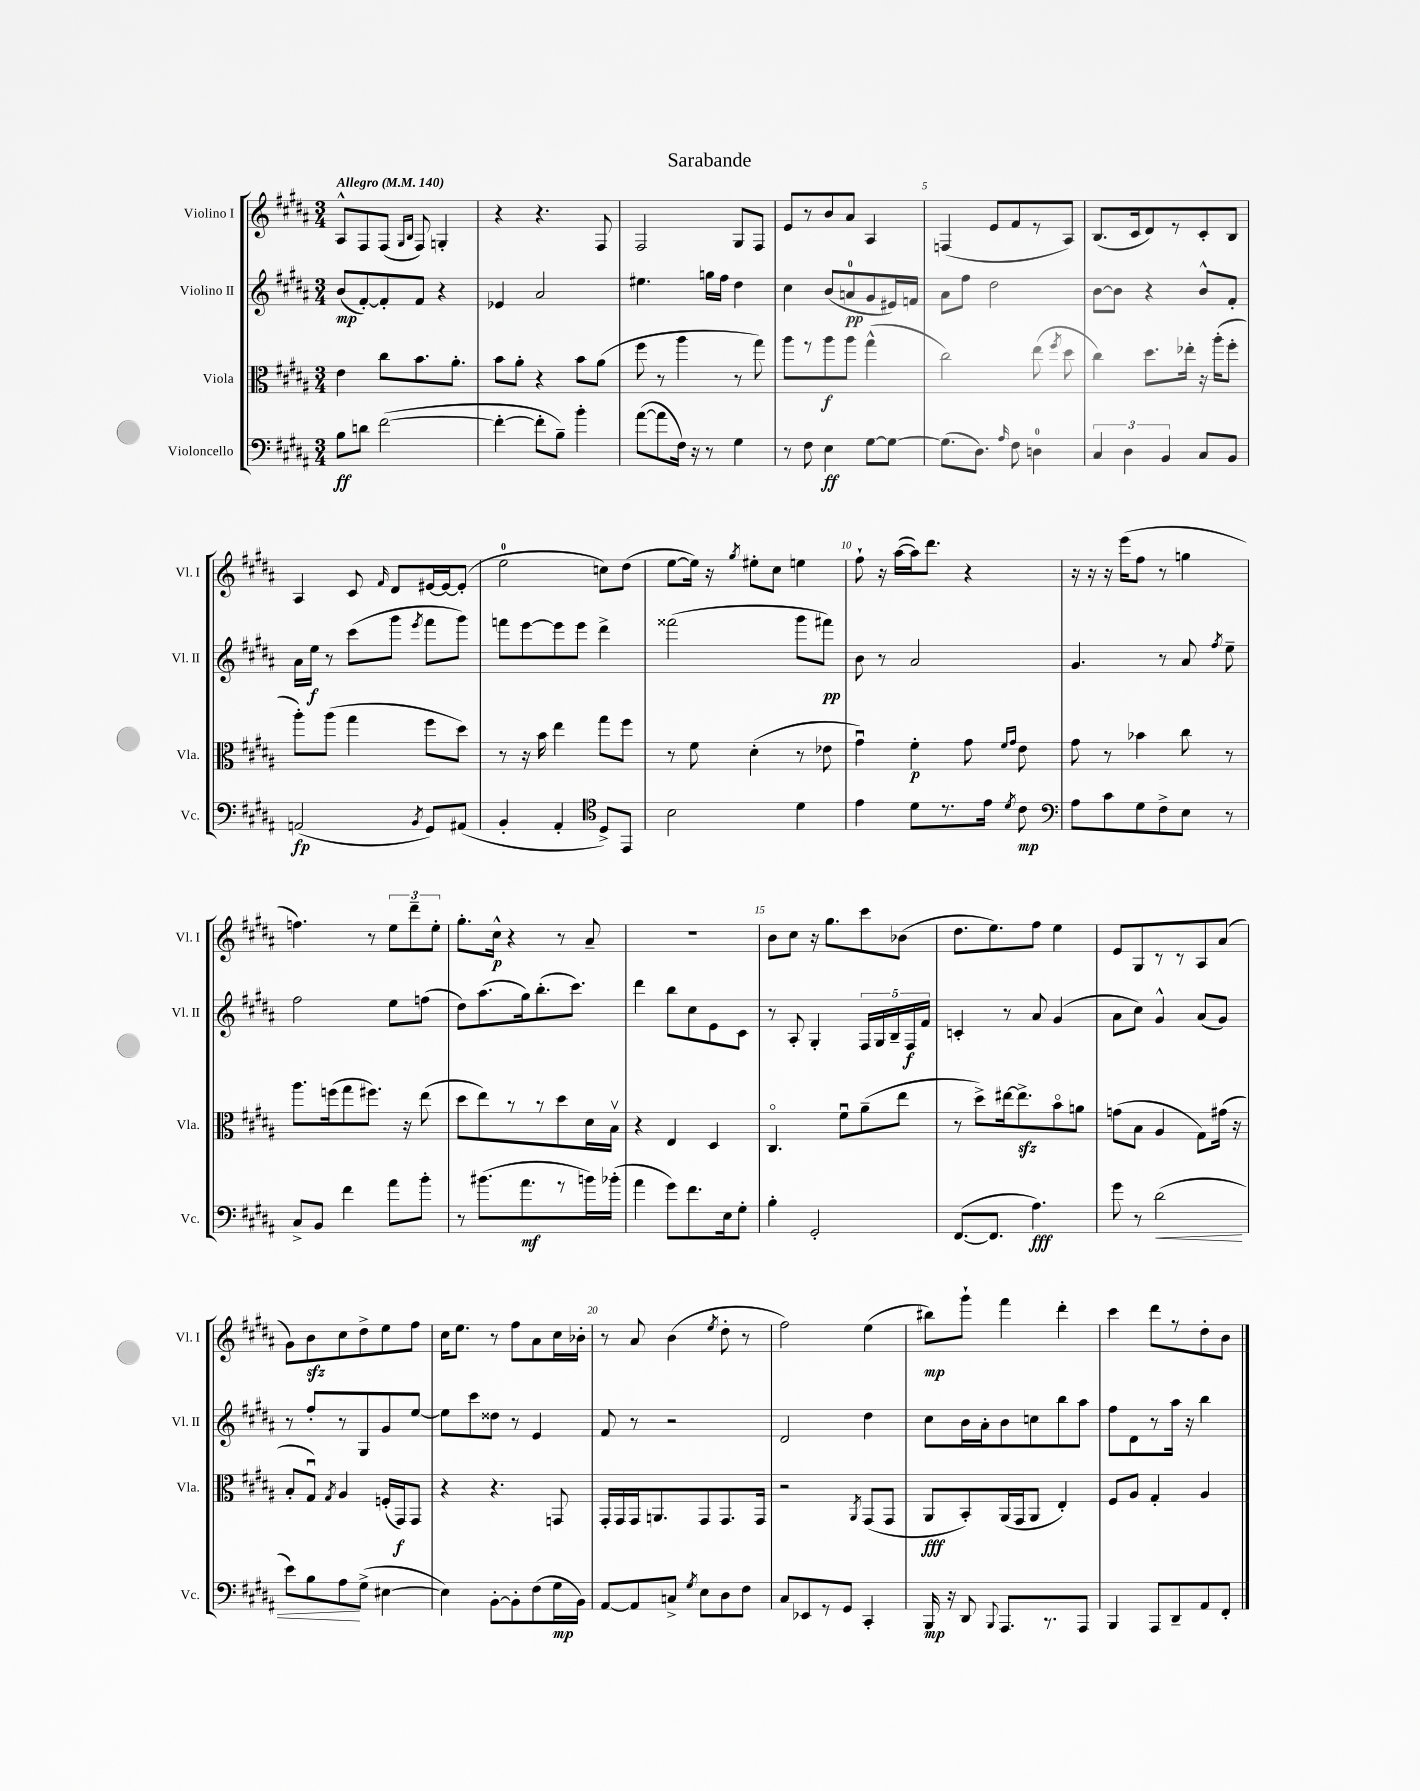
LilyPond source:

\header { title = "Sarabande" }
<<
\new StaffGroup <<
\new Staff = "s0" \with { instrumentName = "Violino I" shortInstrumentName = "Vl. I" } {
    \clef treble \key b \major \numericTimeSignature \time 3/4 \tempo "Allegro" 4 = 140
    \autoBeamOff ais8[-^ fis8 fis8]( \grace { gis16[ b16] } fis8) g4-. |
    r4 r4. fis8 |
    fis2 gis8[ fis8] |
    e'8[ r8 b'8 ais'8] ais4 |
    f4( e'8[ fis'8 r8 ais8]) |
    b8.[( cis'16 dis'8) r8 cis'8-. b8] |
    ais4 cis'8 \grace { fis'16 } dis'8[ eis'16~ eis'16~ eis'8]-.( |
    e''2-0 c''8[) dis''8]( |
    e''8[~ e''16]) r16 \acciaccatura { gis''8 } eis''8[-. cis''8] e''4 |
    fis''8-! r16 ais''16[~( ais''16) dis'''8.] r4 |
    r16 r16 r16 e'''16[( fis''8] r8 g''4 |
    f''4.) r8 \tuplet 3/2 { e''8[ dis'''8-- e''8]-. } |
    gis''8.[-. cis''16]-^\p r4 r8 ais'8-- |
    R2. |
    b'8[ cis''8] r16 gis''8.[ cis'''8 bes'8]( |
    dis''8.[ e''8.) fis''8] e''4 |
    e'8[ gis8 r8 r8 ais8 ais'8]( |
    gis'8[) b'8\sfz cis''8 dis''8-> e''8 fis''8] |
    cis''16[ e''8.] r8 fis''8[ ais'8 cis''16 bes'16]-. |
    r8 ais'8 b'4( \acciaccatura { e''8 } dis''8-. r8 |
    fis''2) e''4( |
    bis''8[\mp) gis'''8]-! fis'''4 dis'''4-. |
    cis'''4 dis'''8[ r8 dis''8-. b'8] \bar "|." |
}
\new Staff = "s1" \with { instrumentName = "Violino II" shortInstrumentName = "Vl. II" } {
    \clef treble \key b \major \numericTimeSignature \time 3/4
    \autoBeamOff b'8[\mp( fis'8~-.) fis'8-. fis'8] r4 |
    ees'4 ais'2 |
    eis''4. g''16[ fis''16] dis''4 |
    cis''4 b'8[( a'8-0\pp gis'8 eis'16) f'16] |
    ais'8[ fis''8] dis''2 |
    b'8[~ b'8] r4 b'8[-^ fis'8]-. |
    ais'16[ e''16]\f r8 cis'''8[( gis'''8] \acciaccatura { e'''8 } fis'''8[ gis'''8]) |
    f'''8[ e'''8~ e'''8 e'''8] dis'''4-> |
    fisis'''2( gis'''8[ fis'''8]\pp) |
    b'8 r8 ais'2 |
    gis'4. r8 ais'8 \acciaccatura { fis''8 } e''8-- |
    fis''2 e''8[ f''8]( |
    dis''8[) ais''8.( gis''16) b''8.-.( cis'''8.]) |
    dis'''4 b''8[ cis''8 e'8 cis'8] |
    r8 ais8-. gis4-. \tuplet 5/4 { fis16[ gis16 b16-- fis16\f fis'16] } |
    c'4-. r8 ais'8 gis'4( |
    ais'8[ cis''8]) gis'4-^ ais'8[( gis'8]) |
    r8 fis''8[-. r8 gis8 gis'8 e''8]~ |
    e''8[ cis'''8 disis''8] r8 e'4 |
    fis'8 r8 r2 |
    dis'2 dis''4 |
    cis''8[ b'16 ais'16-. b'8 c''8 b''8 ais''8] |
    fis''8[ dis'8 r8 ais''16] r16 b''4 \bar "|." |
}
\new Staff = "s2" \with { instrumentName = "Viola" shortInstrumentName = "Vla." } {
    \clef alto \key b \major \numericTimeSignature \time 3/4
    \autoBeamOff e'4 cis''8[ b'8. ais'8.]-. |
    b'8[ ais'8]-. r4 b'8[ ais'8]( |
    fis''8 r8 ais''4 r8 gis''8) |
    ais''8[ r8 ais''8\f ais''8] gis''4-^( |
    cis''2) e''8( \acciaccatura { fis''8 } dis''8 |
    cis''4) dis''8.[ ees''16]-. r16 ais''16[-.( fis''8]-. |
    ais''8[-.) ais''8]( gis''4 fis''8[ dis''8]) |
    r8 r16 b'16 e''4 gis''8[ fis''8] |
    r8 fis'8 dis'4-.( r8 ees'8 |
    gis'4\downbow) fis'4-.\p gis'8 \grace { fis'16[ gis'16] } e'8 |
    gis'8 r8 bes'4 cis''8 r8 |
    ais''8.[ f''16( gis''8 fis''8.]) r16 e''8( |
    dis''8[ e''8) r8 r8 dis''8 dis'16 b16]\upbow |
    r4 e4 dis4 |
    cis4.\flageolet fis'8[\downbow ais'8--( e''8] |
    r8 dis''8[->) eis''16~ eis''8.->\sfz b'8\flageolet a'8] |
    g'8[( b8] ais4 gis8[) gis'16]( r16 |
    b8[-. gis8]\downbow) \acciaccatura { gis8 } ais4 f16[-.( gis,16\f) gis,8] |
    r4 r4. g,8 |
    gis,16[-. gis,16 gis,16 a,8. gis,8 gis,8. gis,16] |
    r2 \acciaccatura { ais,8 } gis,8[( gis,8] |
    ais,8[\fff b,8-.) ais,16( gis,16 ais,8] e4-.) |
    fis8[ ais8] gis4-. ais4 \bar "|." |
}
\new Staff = "s3" \with { instrumentName = "Violoncello" shortInstrumentName = "Vc." } {
    \clef bass \key b \major \numericTimeSignature \time 3/4
    \autoBeamOff b8[\ff d'8] fis'2~( |
    fis'4~-. fis'8[-. b8]--) b'4-. |
    ais'8[~( ais'8 fis16]) r16 r8 gis4 |
    r8 fis8 e4\ff gis8[~ gis8]~ |
    gis8.[( dis8.]) \grace { ais16 } fis8 d4-0 |
    \tuplet 3/2 { cis4 dis4 b,4 } cis8[ b,8] |
    a,2\fp( \acciaccatura { b,8 } gis,8[) ais,8]( |
    b,4-. ais,4-. \clef tenor dis8[->) e,8] |
    b2 dis'4 |
    e'4 dis'8[ r8. e'16] \acciaccatura { dis'8 } cis'8\mp |
    \clef bass ais8[ cis'8 gis8 fis8-> e8] r8 |
    cis8[-> b,8] fis'4 ais'8[ b'8]-. |
    r8 bis'8.[( ais'8.\mf r8 b'16) bes'16]-.( |
    ais'4 gis'8[) fis'8. e16 gis8]-. |
    b4-. gis,2-. |
    fis,8.[~( fis,8.] ais4.\fff) |
    gis'8 r8 dis'2\<( |
    e'8[) b8 ais8\! gis8]->( eis4~ |
    eis4) b,8[~-. b,8-. fis8( gis16\mp b,16]) |
    ais,8[~ ais,8 c8]-> \acciaccatura { gis8 } e8[ dis8 fis8] |
    cis8[ ees,8 r8 gis,8] cis,4-. |
    b,,16\mp r16 dis,8 \appoggiatura { b,,8 } ais,,8.[ r8. ais,,8] |
    b,,4 ais,,8[ dis,8-- ais,8 fis,8]-. \bar "|." |
}
>>
>>
\layout { \context { \Score \override BarNumber.break-visibility = ##(#f #t #t) barNumberVisibility = #(every-nth-bar-number-visible 5) } }
